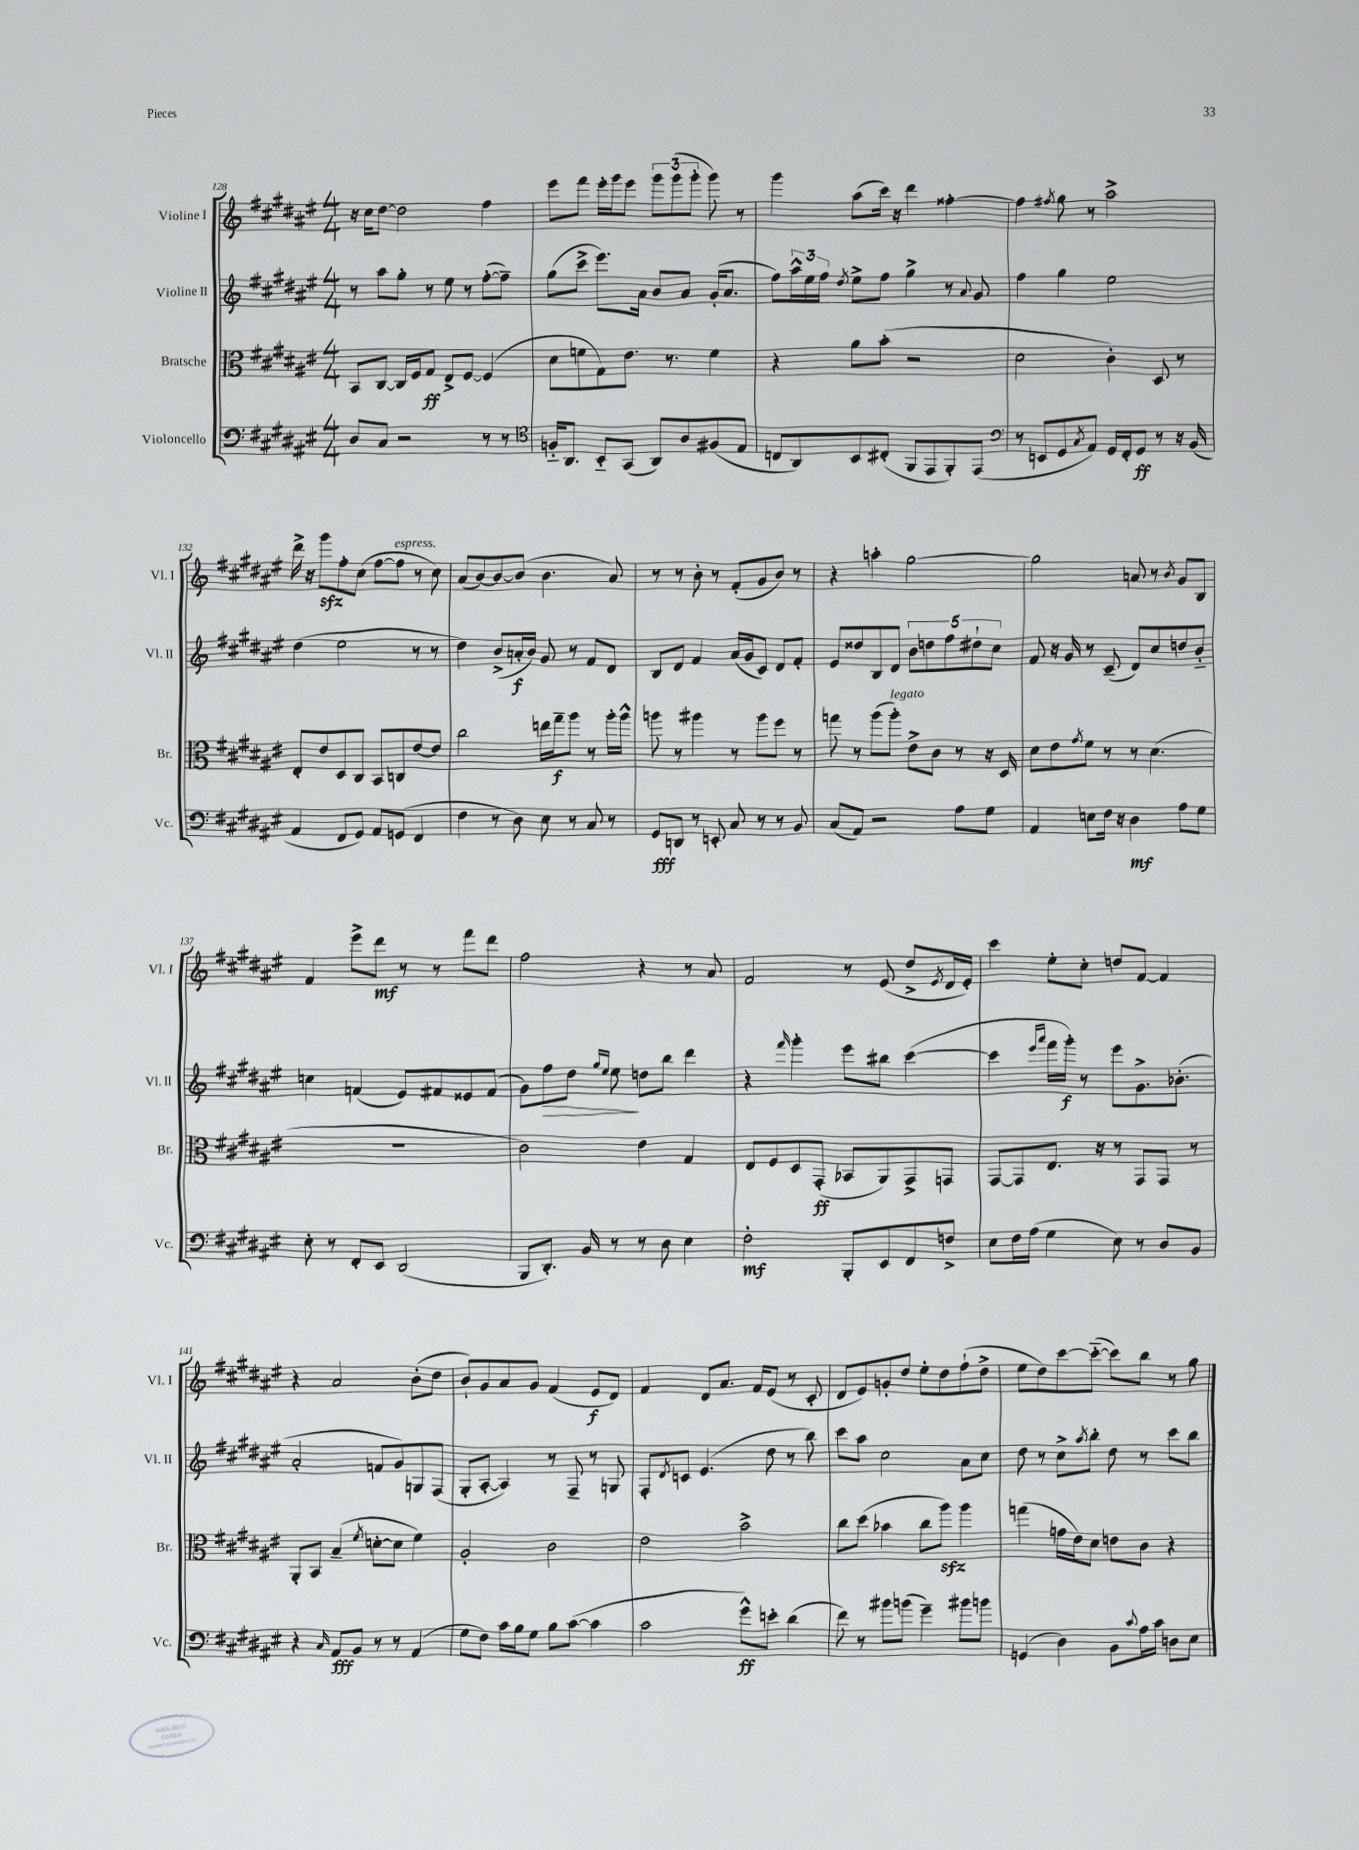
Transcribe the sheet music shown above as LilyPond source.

<<
\new StaffGroup <<
\new Staff = "s0" \with { instrumentName = "Violine I" shortInstrumentName = "Vl. I" } {
    \clef treble \key fis \major \numericTimeSignature \time 4/4
    r16 cis''16 dis''8~ dis''2 fis''4 |
    eis'''8 fis'''8 eis'''16-. gis'''16 eis'''8 \tuplet 3/2 { gis'''8 gis'''8( gis'''8-. } gis'''8) r8 |
    gis'''4 ais''8( cis'''16) r16 dis'''4 fisis''4~-. |
    fisis''4 \acciaccatura { fis''8 } gis''8 r8 ais''2-> |
    dis'''16-> r16 gis'''8\sfz fis''8-. cis''8( fis''8~ fis''8^\markup { \italic "espress." } r8 cis''8) |
    ais'8( b'8~) b'8~ b'8( b'4. ais'8) |
    r8 r8 b'8-. r8 fis'8-.( gis'8 b'8) r8 |
    r4 a''4-. gis''2~ |
    gis''2 a'8 r8 \acciaccatura { b'8 } gis'8 b8 |
    fis'4 eis'''8-> dis'''8\mf r8 r8 fis'''8 dis'''8 |
    fis''2 r4 r8 ais'8 |
    fis'2 r8 eis'8( dis''8-> \acciaccatura { eis'8 } dis'16 eis'16-.) |
    cis'''4 eis''8-. cis''8-. d''8 fis'8~ fis'4 |
    r4 ais'2 b'8-.( dis''8 |
    b'8-!) gis'8 ais'8 gis'8 fis'4( eis'8\f dis'8) |
    fis'4 dis'8 ais'8. fis'16 eis'8( r8 cis'8-. |
    dis'8 eis'8) g'8-. dis''8 eis''8-. dis''8 fis''8-!( dis''8-> |
    eis''8 dis''8) cis'''8~ cis'''8~-_( cis'''8) b''8 r8 gis''8 \bar "|." |
}
\new Staff = "s1" \with { instrumentName = "Violine II" shortInstrumentName = "Vl. II" } {
    \clef treble \key fis \major \numericTimeSignature \time 4/4
    r8 ais''8 gis''8-. r8 eis''8 r8 fis''8~-.( fis''8--) |
    gis''8( cis'''8-> eis'''8.) ais'16 b'8 ais'8 gis'16-.( ais'8. |
    fis''8) \tuplet 3/2 { ais''16-^ eis''16 fis''16 } \acciaccatura { dis''8 } eis''8-> fis''8 gis''4-> r8 \appoggiatura { ais'8 } gis'8 |
    fis''4 gis''4 eis''2 |
    dis''4( eis''2 r8 r8 |
    dis''4) b'8->( a'16-.\f b'16) gis'8 r8 fis'8 dis'8 |
    b8 dis'8 fis'4 ais'16( gis'16 cis'8) dis'8 fis'8-. |
    eis'8 disis''8 b8 dis'8 \tuplet 5/4 { b'8 d''8 fis''8 dis''8-! cis''8 } |
    fis'8 r16 gis'16 r8 cis'8--( dis'8) cis''8 d''8 b'8-_ |
    c''4 f'4( eis'8) fis'8 eisis'8 fis'8( |
    gis'8) fis''8\> dis''8 \grace { gis''16 eis''16 } eis''8\! d''8 b''8 dis'''4 |
    r4 \grace { fis'''16 } gis'''4-. eis'''8 bis''8 cis'''4~( |
    cis'''4 \grace { eis'''16 ais'''16 } fis'''16 gis'''16-.\f) r8 eis'''8 gis'8.-> bes'8.-.( |
    ais'2-. f'8 gis'8) g8 fis8( |
    gis8-. ais8~-. ais4) r8 fis8-- r8 g8 |
    fis8-. \acciaccatura { dis'8 } c'8 eis'4.( dis''8 r8 b''8) |
    cis'''8 ais''8 cis''2 ais'8 cis''8 |
    dis''8 r8 cis''8-> \acciaccatura { ais''8 } b''8-. dis''8 r8 cis'''8 b''8 \bar "|." |
}
\new Staff = "s2" \with { instrumentName = "Bratsche" shortInstrumentName = "Br." } {
    \clef alto \key fis \major \numericTimeSignature \time 4/4
    b,8 cis8~ cis16 fis16 gis8\ff eis8-> fis8~ fis4( |
    dis'8 f'8 gis8) eis'8. r8. f'4 |
    r4 ais'8 b'8-.( r2 |
    dis'2 cis'4-.) dis8 r8 |
    eis8-. eis'8 dis8 cis8 b,8 c8 eis'8~ eis'8 |
    cis''2 e''16 gis''16--\f ais''8 r8 ais''16-. ais''16-^ |
    a''8 r8 ais''4 r8 ais''8 fis''8 r8 |
    g''8 r8 ais''8( ais''8-.^\markup { \italic "legato" }) eis'8-> cis'8 r8 r16 dis16 |
    dis'8 eis'8 \acciaccatura { gis'8 } fis'8 r8 r8 dis'4.( |
    R1 |
    cis'2) eis'4 gis4 |
    eis8 fis8 dis8 gis,8-.\ff( bes,8 ais,8) gis,8-> g,8 |
    gis,8~ gis,8 eis8. r16 r8 gis,8 gis,8 r8 |
    ais,8-. b,8 b4--( \acciaccatura { fis'8 } d'8~-. d'8 fis'4) |
    ais2-. cis'2 |
    eis'2 b'2-> |
    cis''8 dis''8( bes'4 cis''8 ais''8\sfz) ais''4 |
    g''4( g'16 eis'16) dis'8 e'8 cis'8 r4 \bar "|." |
}
\new Staff = "s3" \with { instrumentName = "Violoncello" shortInstrumentName = "Vc." } {
    \clef bass \key fis \major \numericTimeSignature \time 4/4
    dis8 cis8 r2 r8 r8 |
    \clef tenor f16-_ ais,8. b,8-_ gis,8( ais,8) ais8 fis8( eis8 |
    c8 ais,8) b,8 cis8-.( fis,8 eis,8 fis,8-.) eis,8( |
    \clef bass r8 e,8 gis,8 \acciaccatura { cis8 } ais,8) gis,16 fis,16-. gis,8\ff r8 r16 b,16( |
    ais,4 fis,8 gis,8) ais,8 g,8( fis,4 |
    fis4 r8 dis8) eis8 r8 cis8 r8 |
    gis,8\fff d,8 r8 e,8-. cis8 r8 r8 b,8 |
    cis8( ais,8) r2 ais8 gis8 |
    ais,4 e8 fis16 r16 dis4\mf ais8 gis8 |
    eis8-. r8 fis,8-. eis,8 dis,2( |
    b,,8 dis,8.-.) b,16 r8 r8 dis8 eis4 |
    fis2-.\mf b,,8-. eis,8 fis,8 f8-> |
    eis8 fis16 ais16( gis4 eis8) r8 dis8 b,8 |
    r4 \grace { cis16 } ais,8\fff b,8 r8 r8 ais,4( |
    gis8 fis8) cis'16 b16 gis8 b8 cis'8~( cis'4 |
    cis'2 gis'8-^\ff) e'8-. dis'4( |
    fis'8) r8 bis'8 b'8( gis'4--) bis'8 b'8 |
    g,4( dis4) b,8 \appoggiatura { cis'8 } ais16 cis'16 d8 eis8 \bar "|." |
}
>>
>>
\layout { \context { \Score currentBarNumber = #128 } }
